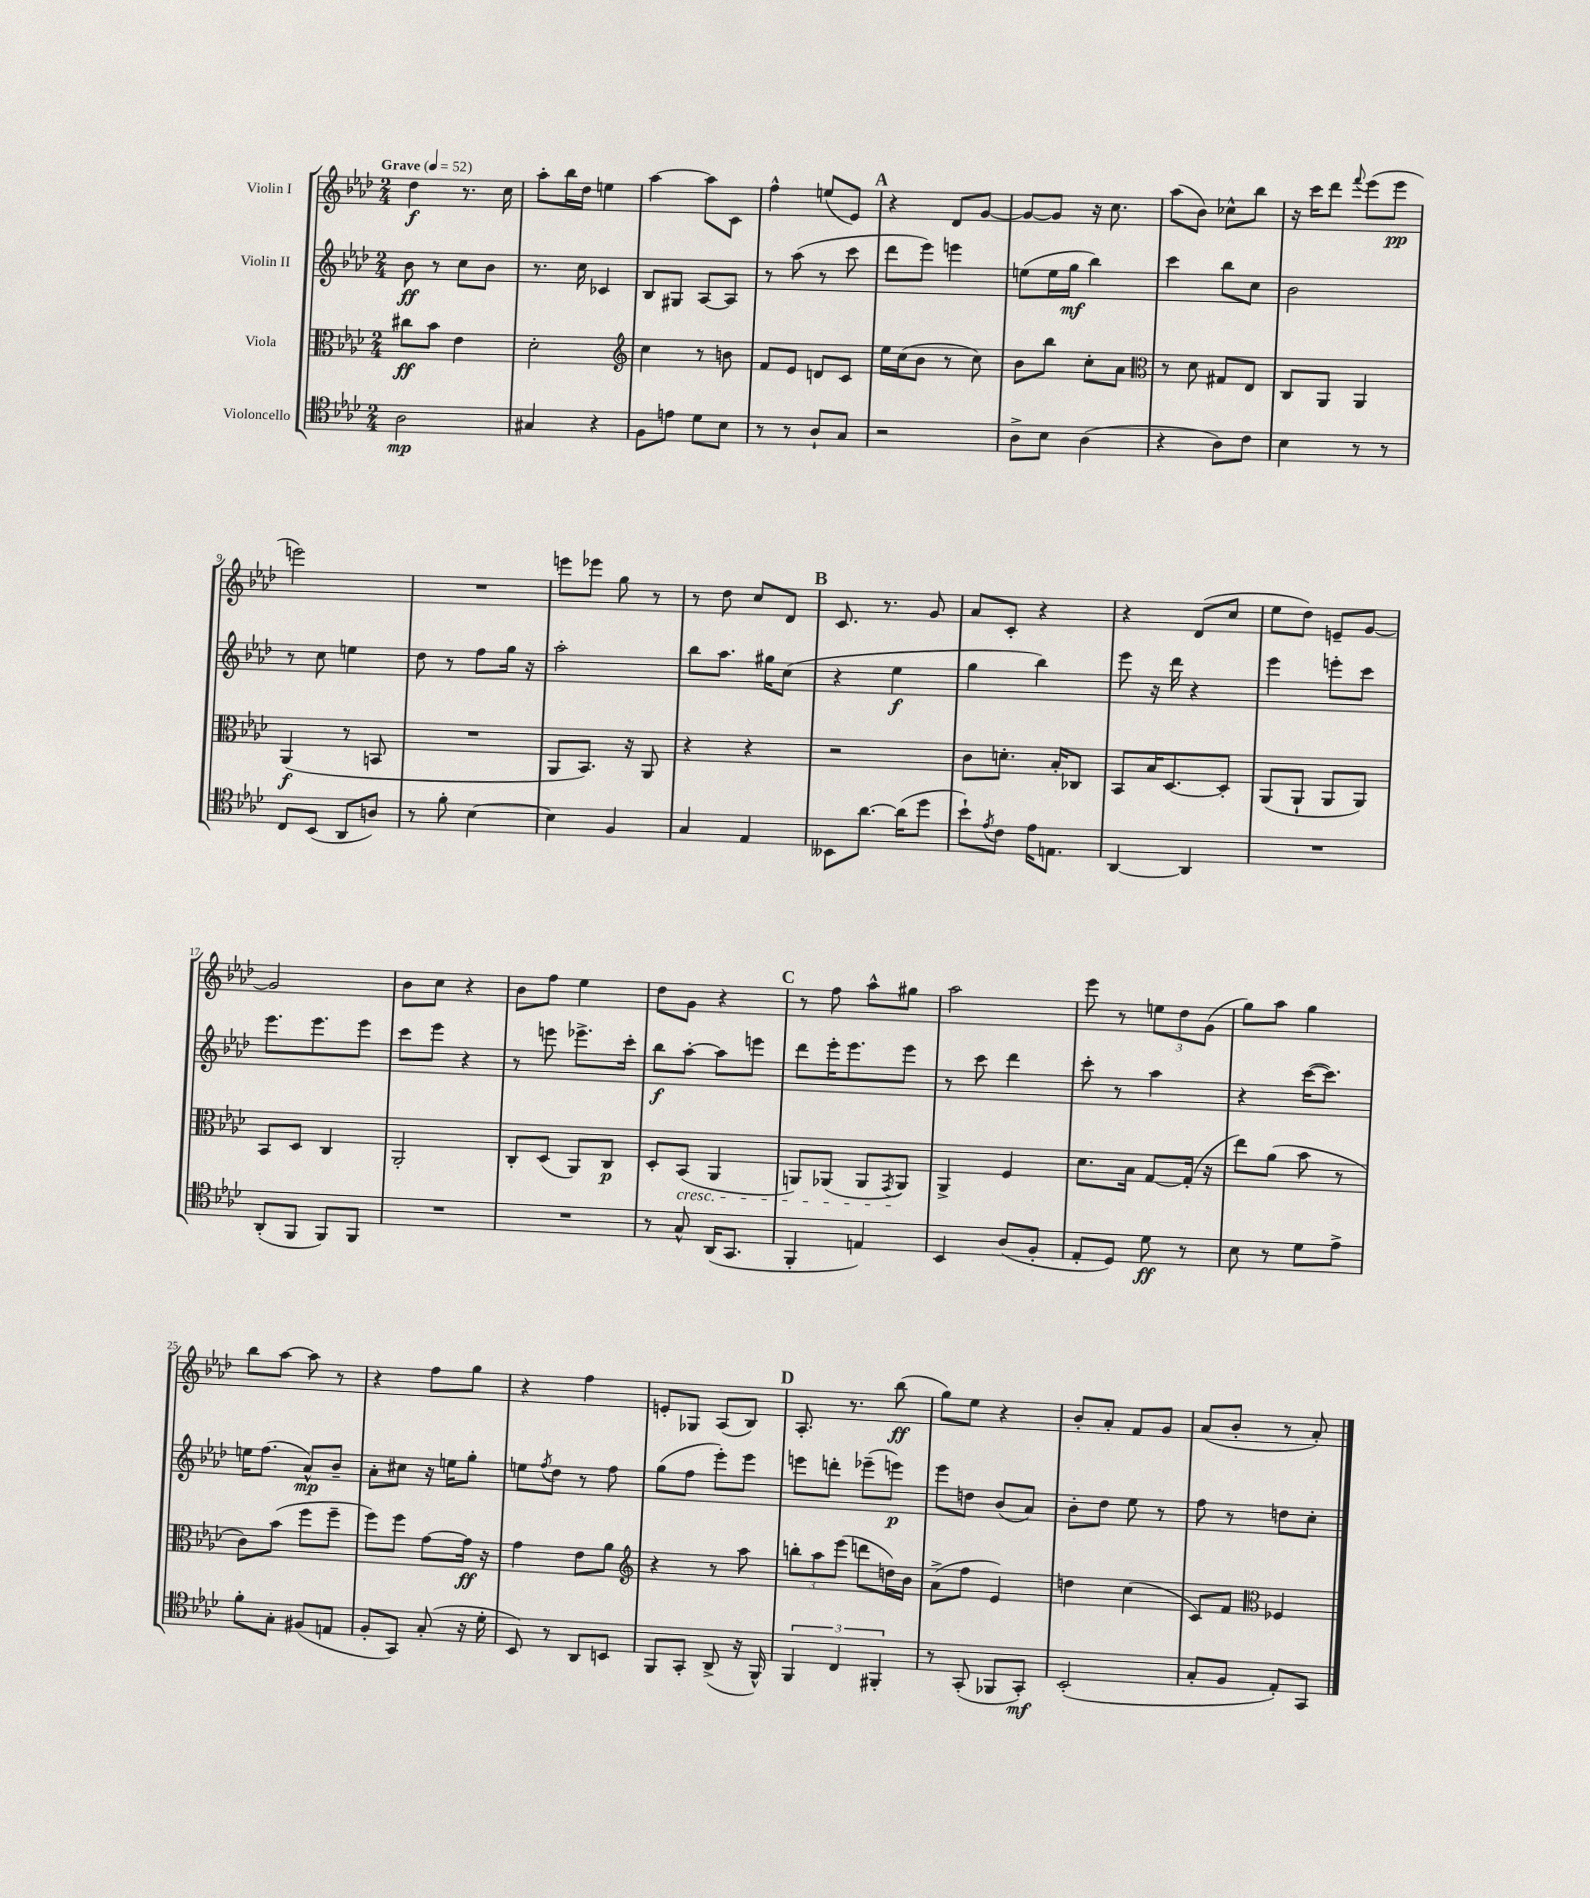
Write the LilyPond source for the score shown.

<<
\new StaffGroup <<
\new Staff = "s0" \with { instrumentName = "Violin I" } {
    \clef treble \key aes \major \numericTimeSignature \time 2/4 \tempo "Grave" 4 = 52
    des''4\f r8. c''16 |
    aes''8-. bes''16 des''16 e''4 |
    aes''4~ aes''8 c'8 |
    f''4-^ e''8( ees'8) |
    \mark \markup { \bold "A" } r4 des'8 g'8~ |
    g'8~ g'8 r16 c''8. |
    aes''8( bes'8) ces''8-^ bes''8 |
    r16 c'''16 des'''8 \appoggiatura { f'''8 } ees'''8( ees'''8\pp |
    e'''2) |
    R2 |
    e'''8 ees'''8 g''8 r8 |
    r8 des''8 c''8 des'8 |
    \mark \markup { \bold "B" } c'8. r8. g'8 |
    aes'8 c'8-. r4 |
    r4 des'8( c''8 |
    ees''8 des''8) e'8-- g'8~ |
    g'2 |
    bes'8 c''8 r4 |
    bes'8 f''8 ees''4 |
    des''8 g'8 r4 |
    \mark \markup { \bold "C" } r8 f''8 aes''8-^ gis''8 |
    aes''2 |
    ees'''8 r8 \tuplet 3/2 { e''8 des''8 g'8( } |
    g''8) aes''8 g''4 |
    bes''8 aes''8~ aes''8 r8 |
    r4 f''8 g''8 |
    r4 f''4 |
    e'8-. ges8 aes8( bes8) |
    \mark \markup { \bold "D" } aes8.-. r8. bes''8\ff( |
    g''8) ees''8 r4 |
    bes'8-. aes'8-. f'8 g'8 |
    aes'8( bes'8-. r8 aes'8-.) \bar "|." |
}
\new Staff = "s1" \with { instrumentName = "Violin II" } {
    \clef treble \key aes \major \numericTimeSignature \time 2/4
    bes'8\ff r8 c''8 bes'8 |
    r8. c''16 ces'4 |
    bes8 gis8 aes8~ aes8 |
    r8 aes''8( r8 c'''8 |
    \mark \markup { \bold "A" } des'''8 ees'''8) e'''4 |
    e''8( e''16 g''16\mf bes''4) |
    c'''4 bes''8 c''8 |
    bes'2 |
    r8 c''8 e''4 |
    des''8 r8 f''8 g''16 r16 |
    aes''2-. |
    bes''8 aes''8. gis''16 c''8( |
    \mark \markup { \bold "B" } r4 ees''4\f |
    g''4 bes''4) |
    ees'''8 r16 des'''16 r4 |
    ees'''4 e'''8-. c'''8 |
    ees'''8. ees'''8. ees'''8 |
    c'''8 ees'''8 r4 |
    r8 e'''8 ees'''8.-> c'''16-. |
    bes''8\f aes''8~-. aes''8 e'''8 |
    \mark \markup { \bold "C" } des'''8 ees'''16-. ees'''8. ees'''8 |
    r8 c'''8 des'''4 |
    c'''8-. r8 aes''4 |
    r4 c'''16~( c'''8.) |
    e''16 f''8.( aes'8-^\mp) bes'8-- |
    aes'8-. cis''8 r16 e''16 g''8-. |
    e''8 \acciaccatura { f''8 } des''8 r8 f''8 |
    g''8( f''8 ees'''8-.) ees'''8 |
    \mark \markup { \bold "D" } e'''8 d'''8-. ees'''8--( e'''8\p) |
    ees'''8 d''8 bes'8( aes'8) |
    bes'8-. des''8 ees''8 r8 |
    f''8 r8 d''8 c''8-. \bar "|." |
}
\new Staff = "s2" \with { instrumentName = "Viola" } {
    \clef alto \key aes \major \numericTimeSignature \time 2/4
    cis''8\ff bes'8 ees'4 |
    des'2-. |
    \clef treble c''4 r8 b'8 |
    f'8 ees'8 d'8 c'8 |
    \mark \markup { \bold "A" } ees''16 c''16( bes'8 r8 c''8) |
    bes'8 bes''8 c''8-. aes'8 |
    \clef alto r8 des'8 gis8 ees8 |
    c8 aes,8 aes,4 |
    aes,4\f( r8 b,8 |
    R2 |
    aes,8 bes,8.) r16 aes,8 |
    r4 r4 |
    \mark \markup { \bold "B" } r2 |
    c'8 d'8.-. bes16-. ces8 |
    bes,8 bes16 des8.~ des8-. |
    aes,8( aes,8-! aes,8 aes,8) |
    bes,8 des8 c4 |
    aes,2-. |
    c8-. des8( aes,8) c8\p |
    des8-. bes,8\cresc( aes,4 |
    \mark \markup { \bold "C" } a,8) aes,8( aes,8 \acciaccatura { g,8 } aes,8\!) |
    aes,4-> f4 |
    des'8. bes16 g8~ g16-.( r16 |
    ees''8) aes'8( bes'8 r8 |
    c'8) bes'8( f''8 f''8-- |
    f''8) f''8 g'8~ g'16\ff r16 |
    g'4 ees'8 aes'8 |
    \clef treble r4 r8 aes''8 |
    \mark \markup { \bold "D" } \tuplet 3/2 { b''8-. aes''8 ees'''8( } d'''8 d''16) bes'16 |
    aes'8->( f''8 ees'4) |
    d''4 c''4( |
    c'8) f'8 \clef alto fes4 \bar "|." |
}
\new Staff = "s3" \with { instrumentName = "Violoncello" } {
    \clef tenor \key aes \major \numericTimeSignature \time 2/4
    aes2\mp |
    gis4 r4 |
    f8 e'8 des'8 bes8 |
    r8 r8 aes8-! g8 |
    \mark \markup { \bold "A" } r2 |
    aes8-> bes8 aes4( |
    r4 aes8) c'8 |
    bes4 r8 r8 |
    c8 bes,8( aes,8 a8) |
    r8 f'8-. bes4~ |
    bes4 f4 |
    g4 ees4 |
    \mark \markup { \bold "B" } beses,8 aes'8.~ aes'16( des''8 |
    bes'8-!) \acciaccatura { ees'8 } c'8 ees'16 e8. |
    aes,4~ aes,4 |
    R2 |
    aes,8-.( f,8 f,8) f,8 |
    R2 |
    R2 |
    r8 g8-^ aes,16( g,8. |
    \mark \markup { \bold "C" } f,4-. e4) |
    bes,4 aes8( f8-. |
    ees8-. des8) des'8\ff r8 |
    bes8 r8 des'8 ees'8-> |
    f'8-. g8-. fis8( e8 |
    f8-. g,8) g8-.( r16 des'16-. |
    bes,8) r8 aes,8 b,8 |
    f,8 g,8-. aes,8->( r16 f,16-^) |
    \mark \markup { \bold "D" } \tuplet 3/2 { f,4 c4 fis,4-. } |
    r8 g,8-.( fes,8 g,8-.\mf) |
    bes,2-.( |
    g8-. f8 ees8-.) g,8 \bar "|." |
}
>>
>>
